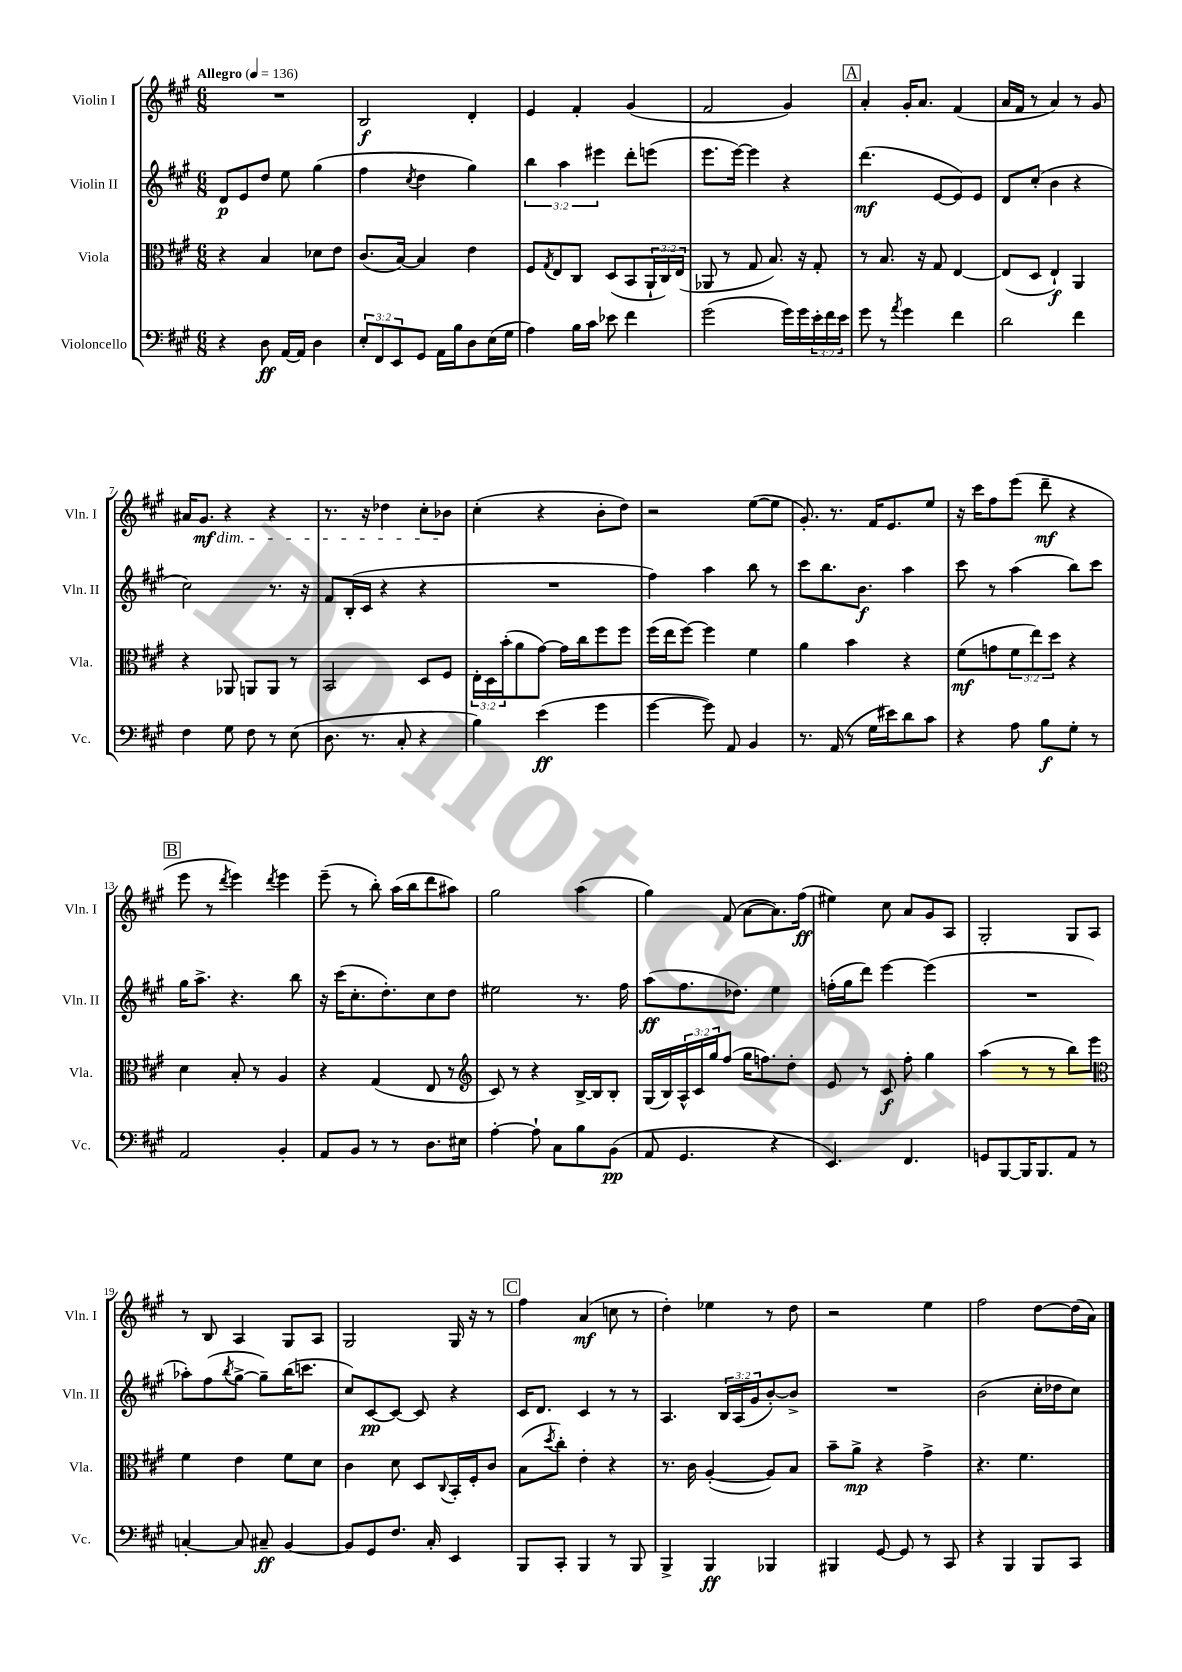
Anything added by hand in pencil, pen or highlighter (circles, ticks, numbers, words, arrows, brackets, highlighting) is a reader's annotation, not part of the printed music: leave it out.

**kern	**dynam	**kern	**dynam	**kern	**dynam	**kern	**dynam
*part4	*part4	*part3	*part3	*part2	*part2	*part1	*part1
*staff4	*staff4	*staff3	*staff3	*staff2	*staff2	*staff1	*staff1
*I"Violoncello	*	*I"Viola	*	*I"Violin II	*	*I"Violin I	*
*I'Vc.	*	*I'Vla.	*	*I'Vln. II	*	*I'Vln. I	*
*clefF4	*	*clefC3	*	*clefG2	*	*clefG2	*
*k[f#c#g#]	*	*k[f#c#g#]	*	*k[f#c#g#]	*	*k[f#c#g#]	*
*M6/8	*	*M6/8	*	*M6/8	*	*M6/8	*
*MM136	*	*MM136	*	*MM136	*	*MM136	*
=1	=1	=1	=1	=1	=1	=1	=1
!	!	!	!	!	!	!LO:TX:a:B:t=Allegro	!
4r	.	4r	.	8d/L	p	2.r	.
.	.	.	.	8e/	.	.	.
8D\	ff	4B/	.	8dd/J	.	.	.
[16AA/LL	.	.	.	8ee\	.	.	.
16AA/JJ]	.	.	.	.	.	.	.
4D\	.	8d-X\L	.	(4gg#\	.	.	.
.	.	8e\J	.	.	.	.	.
=2	=2	=2	=2	=2	=2	=2	=2
12E'/L	.	(8.c#/L	.	4ff#\	.	2B/	f
12FF#/	.	.	.	.	.	.	.
12EE/	.	.	.	.	.	.	.
.	.	[16B/Jk)	.	.	.	.	.
.	.	.	.	8qcc#/	.	.	.
8GG#/J	.	4B/]	.	4dd\	.	.	.
16AA\LL	.	.	.	.	.	.	.
16B\J	.	.	.	.	.	.	.
8D\	.	4e\	.	4gg#\)	.	4d'/	.
(16E\L	.	.	.	.	.	.	.
16G#\JJ	.	.	.	.	.	.	.
=3	=3	=3	=3	=3	=3	=3	=3
4A\)	.	8F#/L	.	6bb\	.	4e/	.
.	.	8qG#/	.	.	.	.	.
.	.	8E/	.	.	.	.	.
.	.	.	.	6aa\	.	.	.
16B\LL	.	8C#/J	.	.	.	4f#'/	.
16c#\JJ	.	.	.	.	.	.	.
.	.	.	.	6eee#X\	.	.	.
8e-X\	.	(8D/L	.	.	.	.	.
4f#\	.	8BB/	.	8ddd'\L	.	(4g#/	.
.	.	24AA`/L	.	(8eeen\J	.	.	.
.	.	24C#/)	.	.	.	.	.
.	.	(24E/JJ	.	.	.	.	.
=4	=4	=4	=4	=4	=4	=4	=4
(2g#\	.	8AA-X/	.	8.eee\L	.	2f#/	.
.	.	8r	.	.	.	.	.
.	.	.	.	[16eee\Jk)	.	.	.
.	.	8G#/	.	4eee\]	.	.	.
.	.	8.B/)	.	.	.	.	.
16g#\LL)	.	.	.	4r	.	4g#/)	.
16g#\	.	16r	.	.	.	.	.
24e'\	.	8G#'/	.	.	.	.	.
24f#\	.	.	.	.	.	.	.
24e\JJ	.	.	.	.	.	.	.
!!LO:REH:place=s1:t=A
=5	=5	=5	=5	=5	=5	=5	=5
8g#\	.	8r	.	(4.ddd\	mf	4a'/	.
8r	.	8.B/	.	.	.	.	.
8qa/	.	.	.	.	.	.	.
4g#\	.	.	.	.	.	16g#'/KL	.
.	.	16r	.	.	.	8.a/J	.
.	.	8G#/	.	[8e/L	.	.	.
4f#\	.	[4E/	.	8e/])	.	(4f#/	.
.	.	.	.	8e/J	.	.	.
=6	=6	=6	=6	=6	=6	=6	=6
2d\	.	(8E/L]	.	8d/L	.	16a/LL	.
.	.	.	.	.	.	16f#/JJ	.
.	.	8D/J	.	(8cc#'/J	.	8r	.
.	.	4E`/)	f	4b\	.	4a/)	.
4f#\	.	4AA/	.	4r	.	8r	.
.	.	.	.	.	.	8g#/	.
!!LO:LB:g=z
=7	=7	=7	=7	=7	=7	=7	=7
4F#\	.	4r	.	2cc#\)	.	16a#X/KL	.
!	!	!	!	!	!	!LO:TX:b:i:t=dim.	!
.	.	.	.	.	.	8.g#/J	mf
8G#\	.	8AA-X/	.	.	.	4r	.
8F#\	.	8AAn/L	.	.	.	.	.
8r	.	8AA/J	.	8.r	.	4r	.
(8E\	.	8r	.	.	.	.	.
.	.	.	.	16r	.	.	.
=8	=8	=8	=8	=8	=8	=8	=8
8.D\	.	2BB/	.	8f#/L	.	8.r	.
.	.	.	.	(16B'/L	.	.	.
8.r	.	.	.	16c#/JJ	.	16r	.
.	.	.	.	4r	.	4dd-X\	.
8C#'/	.	.	.	.	.	.	.
4r	.	8D/L	.	4r	.	8cc#'\L	.
.	.	8F#/J	.	.	.	8b-X\J	.
=9	=9	=9	=9	=9	=9	=9	=9
4B\)	.	24E'\LL	.	2.r	.	(4cc#'\	.
.	.	24D\	.	.	.	.	.
.	.	(24b'\J	.	.	.	.	.
.	.	8a\	.	.	.	.	.
(4e\	ff	[8g#\J)	.	.	.	4r	.
.	.	16g#\LL]	.	.	.	.	.
.	.	16cc#\J	.	.	.	.	.
4g#\	.	8ff#\	.	.	.	8b'\L	.
.	.	8ff#\J	.	.	.	8dd\J)	.
=10	=10	=10	=10	=10	=10	=10	=10
[4g#\	.	(16ff#\LL	.	4ff#\)	.	2r	.
.	.	16ee\J	.	.	.	.	.
.	.	[8ff#\J)	.	.	.	.	.
8g#\])	.	4ff#\]	.	4aa\	.	.	.
8AA/	.	.	.	.	.	.	.
4BB/	.	4f#\	.	8bb\	.	([8ee\L	.
.	.	.	.	8r	.	8ee\J]	.
=11	=11	=11	=11	=11	=11	=11	=11
8.r	.	4a\	.	8ccc#\L	.	8.g#'/)	.
.	.	.	.	8.bb\	.	.	.
(16AA/	.	.	.	.	.	8.r	.
8r	.	4b\	.	.	.	.	.
.	.	.	.	8.b\J	f	.	.
16G#\LL	.	.	.	.	.	16f#/KL	.
16e#X\J)	.	.	.	.	.	8.e/	.
8d\	.	4r	.	4aa\	.	.	.
8c#\J	.	.	.	.	.	8ee/J	.
=12	=12	=12	=12	=12	=12	=12	=12
4r	.	(8f#\L	mf	8ccc#\	.	16r	.
.	.	.	.	.	.	16ccc#\KL	.
.	.	8gn\	.	8r	.	8ff#\	.
8A\	.	12f#\	.	(4aa\	.	(8eee\J	.
.	.	12ee\)	.	.	.	.	.
8B\L	f	.	.	.	.	8ddd~\	mf
.	.	12dd\J	.	.	.	.	.
8G#'\J	.	4r	.	8bb\L)	.	4r	.
8r	.	.	.	8ccc#\J	.	.	.
!!LO:LB:g=z
!!LO:REH:place=s1:t=B
=13	=13	=13	=13	=13	=13	=13	=13
2AA/	.	4d\	.	16gg#\KL	.	8eee\	.
.	.	.	.	8.aa^\J	.	.	.
.	.	.	.	.	.	8r	.
.	.	.	.	.	.	8qddd/	.
.	.	8B'/	.	4.r	.	4eee\)	.
.	.	8r	.	.	.	.	.
.	.	.	.	.	.	8qddd/	.
4BB'/	.	4A/	.	.	.	4eee\	.
.	.	.	.	8bb\	.	.	.
=14	=14	=14	=14	=14	=14	=14	=14
8AA/L	.	4r	.	16r	.	(8eee~\	.
.	.	.	.	(16ccc#\KL	.	.	.
8BB/J	.	.	.	8.cc#'\	.	8r	.
8r	.	(4G#/	.	.	.	8bb'\)	.
.	.	.	.	8.dd'\)	.	.	.
8r	.	.	.	.	.	(16aa\LL	.
.	.	.	.	.	.	16bb\J	.
8.D\L	.	8E/	.	8cc#\	.	8ddd\	.
.	.	8r	.	8dd\J	.	8aa#X\J)	.
16E#X\Jk	.	.	.	.	.	.	.
=15	=15	=15	=15	=15	=15	=15	=15
*	*	*clefG2	*	*	*	*	*
[4A'\	.	8c#/)	.	2ee#X\	.	2gg#\	.
.	.	8r	.	.	.	.	.
8A`\]	.	4r	.	.	.	.	.
8C#\L	.	.	.	.	.	.	.
8B\	.	[16B^/LL	.	8.r	.	(4aa\	.
.	.	16B/J]	.	.	.	.	.
(8BB\J	pp	8B'/J	.	.	.	.	.
.	.	.	.	16ff#\	.	.	.
=16	=16	=16	=16	=16	=16	=16	=16
8AA/	.	(16G#/LL	.	(8aa\L	ff	4gg#\)	.
.	.	16B/)	.	.	.	.	.
4.GG#/	.	24A^^/	.	8.ff#\	.	.	.
.	.	24c#/	.	.	.	.	.
.	.	24gg#/J	.	.	.	.	.
.	.	(8ff#/J	.	.	.	(8f#/	.
.	.	.	.	8.dd-X\J)	.	.	.
.	.	16gg#\KL	.	.	.	[8a\L	.
.	.	8.ffn\)	.	.	.	.	.
4r	.	.	.	4ee\	.	8.a\])	.
.	.	8dd'\J	.	.	.	.	.
.	.	.	.	.	.	(16ff#\Jk	ff
=17	=17	=17	=17	=17	=17	=17	=17
4.EE/)	.	8e/	.	(16ffn'\LL	.	4ee#X\)	.
.	.	.	.	16gg#\J	.	.	.
.	.	8r	.	8ddd\J)	.	.	.
.	.	8c#/	f	[4eee\	.	8cc#\	.
4.FF#/	.	8ff#'\	.	.	.	8a/L	.
.	.	4gg#\	.	(4eee\]	.	8g#/	.
.	.	.	.	.	.	8A/J	.
=18	=18	=18	=18	=18	=18	=18	=18
8GGn/L	.	(4aa\	.	2.r	.	2G#'/	.
[8BBB/	.	.	.	.	.	.	.
16BBB/K]	.	8r	.	.	.	.	.
8.BBB/	.	.	.	.	.	.	.
.	.	8r	.	.	.	.	.
8AA/J	.	8bb\L)	.	.	.	8G#/L	.
8r	.	8eee\J	.	.	.	8A/J	.
!!LO:LB:g=z
=19	=19	=19	=19	=19	=19	=19	=19
*	*	*clefC3	*	*	*	*	*
[4Cn'/	.	4f#\	.	8aa-X'\L)	.	8r	.
.	.	.	.	(8ff#\	.	8B/	.
.	.	.	.	8qbb/	.	.	.
8C/]	.	4e\	.	[8gg#^\J	.	4A/	.
8C#X~/	ff	.	.	8gg#~\L])	.	.	.
[4BB/	.	8f#\L	.	(16bb\K	.	8G#/L	.
.	.	.	.	8.cccn\J	.	.	.
.	.	8d\J	.	.	.	8A/J	.
=20	=20	=20	=20	=20	=20	=20	=20
8BB/L]	.	4c#\	.	8cc#/L)	.	2G#/	.
8GG#/	.	.	.	[8c#/	pp	.	.
8.F#/J	.	8d\	.	8c#/J_	.	.	.
.	.	8D/L	.	8c#/]	.	.	.
16C#'/	.	.	.	.	.	.	.
.	.	8qqC#/	.	.	.	.	.
4EE/	.	16BB'/L	.	4r	.	16G#/	.
.	.	16F#'/J	.	.	.	16r	.
.	.	8c#/J	.	.	.	8r	.
!!LO:REH:place=s1:t=C
=21	=21	=21	=21	=21	=21	=21	=21
8BBB/L	.	(8B\L	.	16c#/KL	.	4ff#\	.
.	.	.	.	8.d/J	.	.	.
.	.	8qdd/	.	.	.	.	.
8CC#'/J	.	8cc#'\J)	.	.	.	.	.
4BBB/	.	4e'\	.	4c#/	.	(4a/	mf
8r	.	4r	.	8r	.	8ccn\	.
8BBB/	.	.	.	8r	.	8r	.
=22	=22	=22	=22	=22	=22	=22	=22
4BBB^/	.	8.r	.	4.A/	.	4dd'\)	.
.	.	16c#\	.	.	.	.	.
4BBB/	ff	([4A'/	.	.	.	4ee-X\	.
.	.	.	.	24B/LL	.	.	.
.	.	.	.	(24A/	.	.	.
.	.	.	.	24g#/J	.	.	.
4BBB-X/	.	8A/L])	.	[8b'/)	.	8r	.
.	.	8B/J	.	8b^/J]	.	8dd\	.
=23	=23	=23	=23	=23	=23	=23	=23
4BBB#X/	.	8b~\L	.	2.r	.	2r	.
.	.	8a^\J	mp	.	.	.	.
[8GG#/	.	4r	.	.	.	.	.
8GG#/]	.	.	.	.	.	.	.
8r	.	4g#^\	.	.	.	4ee\	.
8CC#/	.	.	.	.	.	.	.
=24	=24	=24	=24	=24	=24	=24	=24
4r	.	4.r	.	(2b\	.	2ff#\	.
4BBB/	.	.	.	.	.	.	.
.	.	4.f#\	.	.	.	.	.
8BBB/L	.	.	.	16cc#'\LL	.	[8dd\L	.
.	.	.	.	16dd-X\J	.	.	.
8CC#/J	.	.	.	8cc#\J)	.	(16dd\L]	.
.	.	.	.	.	.	16a\JJ)	.
==	==	==	==	==	==	==	==
*-	*-	*-	*-	*-	*-	*-	*-
